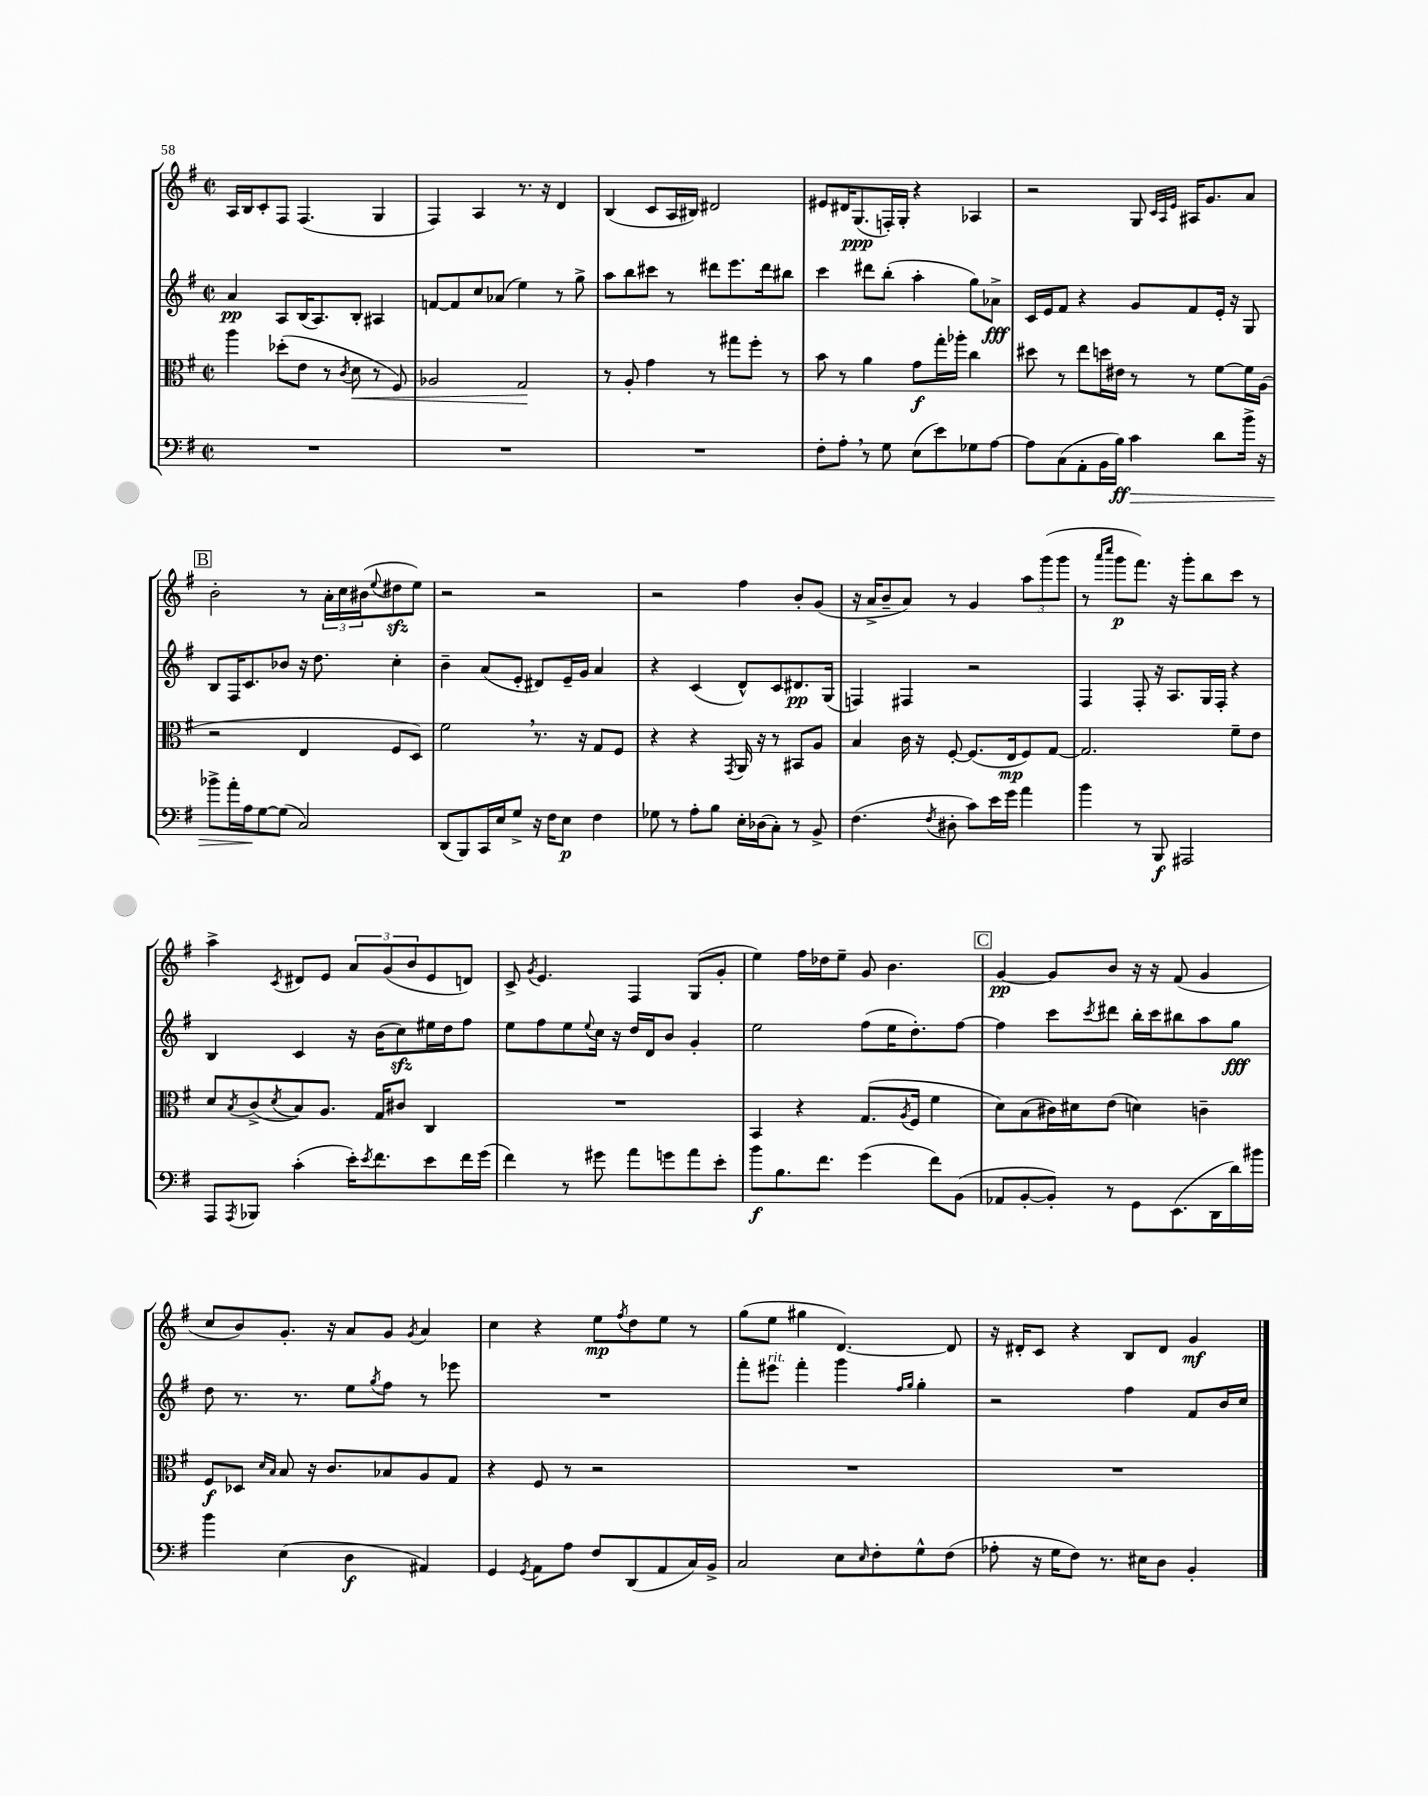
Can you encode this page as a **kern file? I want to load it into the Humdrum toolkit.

**kern	**dynam	**kern	**dynam	**kern	**dynam	**kern	**dynam
*part4	*part4	*part3	*part3	*part2	*part2	*part1	*part1
*staff4	*staff4	*staff3	*staff3	*staff2	*staff2	*staff1	*staff1
*clefF4	*	*clefC3	*	*clefG2	*	*clefG2	*
*k[f#]	*	*k[f#]	*	*k[f#]	*	*k[f#]	*
*M2/2	*	*M2/2	*	*M2/2	*	*M2/2	*
*met(c|)	*	*met(c|)	*	*met(c|)	*	*met(c|)	*
=8	=8	=8	=8	=8	=8	=8	=8
1r	.	4aa\	.	4a/	pp	16A/LL	.
.	.	.	.	.	.	16B/J	.
.	.	.	.	.	.	8c'/	.
.	.	(8dd-X'\L	.	8A/L	.	8F#/J	.
.	.	8e\J	.	(16B/K	.	(4.F#/	.
.	.	.	.	8.A/)	.	.	.
.	.	8r	.	.	.	.	.
.	.	8qc/	.	.	.	.	.
!	!	!	!LO:HP:b	!	!	!	!
.	.	8d\	<	8B'/J	.	.	.
.	.	8r	.	4A#X/	.	4G/	.
.	.	8F#/)	.	.	.	.	.
=9	=9	=9	=9	=9	=9	=9	=9
1r	.	2A-X/	.	[8fn/L	.	4F#/)	.
.	.	.	.	8f/]	.	.	.
.	.	.	.	8cc/	.	4A/	.
.	.	.	.	(8a-X/J	.	.	.
.	.	2G/	.	4ee\)	.	8.r	.
.	.	.	.	.	.	16r	.
.	.	.	.	8r	.	4d/	.
.	.	.	.	8gg^\	.	.	.
.	.	.	[	.	.	.	.
=10	=10	=10	=10	=10	=10	=10	=10
1r	.	8r	.	8aa\L	.	(4B/	.
.	.	8A'/	.	8bb\	.	.	.
.	.	4g\	.	8ccc#X\J	.	8c/L	.
.	.	.	.	8r	.	16A/L	.
.	.	.	.	.	.	16B#X/JJ)	.
.	.	8r	.	8ddd#X\L	.	2d#X/	.
.	.	8gg#X\L	.	8.eee\	.	.	.
.	.	8ff#'\J	.	.	.	.	.
.	.	.	.	16ddd#\k	.	.	.
.	.	8r	.	8bb#X\J	.	.	.
=11	=11	=11	=11	=11	=11	=11	=11
8F#'\L	.	8b\	.	4ccc\	.	8e#X/L	.
8A',\J	.	8r	.	.	.	16d#X/K	.
.	.	.	.	.	.	(8.G/	ppp
8r	.	4a\	.	8ddd#X\L	.	.	.
8G\	.	.	.	(8bb'\J	.	16Fn'/L)	.
.	.	.	.	.	.	16G'/JJ	.
(8E\L	.	8g\L	f	4aa'\	.	4r	.
8e\)	.	16gg'\L	.	.	.	.	.
.	.	16aa-X'\JJ	.	.	.	.	.
8G-X\	.	4cc\	.	8gg\L)	.	4A-X/	.
[8A\J	.	.	.	8a-X^\J	fff	.	.
=12	=12	=12	=12	=12	=12	=12	=12
8A\L]	.	8dd#X\	.	16c/LL	.	2r	.
.	.	.	.	16e/J	.	.	.
(8C\	.	8r	.	8f#/J	.	.	.
8AA'\	.	8ee\L	.	4r	.	.	.
16BB\L	.	16ddn\L	.	.	.	.	.
16B\JJ)	ff	16e#X\JJ	.	.	.	.	.
!	!LO:HP:b	!	!	!	!	!	!
4c\	>	8r	.	8g/L	.	8G/	.
.	.	.	.	.	.	32qqc/LLL	.
.	.	.	.	.	.	32qqA/	.
.	.	.	.	.	.	32qqe/JJJ	.
.	.	8r	.	8f#/	.	16A#X/KL	.
.	.	.	.	.	.	8.g/	.
8d\L	.	[8f#\L	.	16e'/Jk	.	.	.
.	.	.	.	16r	.	.	.
16b^\Jk	.	16f#\L]	.	8G/	.	8a/J	.
16r	.	(16A\JJ	.	.	.	.	.
!!LO:LB:g=z
!!LO:REH:place=s1:t=B
=13	=13	=13	=13	=13	=13	=13	=13
8b-X^\L	.	2r	.	8B/L	.	2b'\	.
16a'\L	.	.	.	16F#/K	.	.	.
16A\J	.	.	.	8.c/	.	.	.
[8G\	]	.	.	.	.	.	.
(8G\J]	.	.	.	8b-X/J	.	.	.
2C/)	.	4E/	.	16r	.	8r	.
.	.	.	.	8.dd\	.	.	.
.	.	.	.	.	.	24a'\LL	.
.	.	.	.	.	.	24cc\	.
.	.	.	.	.	.	(24b#X\J	.
.	.	.	.	.	.	8qqee/	.
.	.	8F#/L	.	4cc'\	.	8dd#Xzz\	.
.	.	8D/J)	.	.	.	8ee\J)	.
=14	=14	=14	=14	=14	=14	=14	=14
(8DD/L	.	2f#,\	.	4b~\	.	2r	.
8BBB/)	.	.	.	.	.	.	.
16CC/L	.	.	.	(8a/L	.	.	.
16E/J	.	.	.	.	.	.	.
8G^/J	.	.	.	8e'/J	.	.	.
16r	.	8.r	.	8d#X/L)	.	2r	.
16F#\KL	.	.	.	.	.	.	.
8E\J	p	.	.	16e~/L	.	.	.
.	.	16r	.	16g/JJ	.	.	.
4F#\	.	8G/L	.	4a/	.	.	.
.	.	8F#/J	.	.	.	.	.
=15	=15	=15	=15	=15	=15	=15	=15
8G-X\	.	4r	.	4r	.	2r	.
8r	.	.	.	.	.	.	.
8A'\L	.	4r	.	(4c/	.	.	.
8B\J	.	.	.	.	.	.	.
.	.	8qGG/	.	.	.	.	.
16E'\LL	.	16AA/	.	8d^^/L)	.	4ff#\	.
(16D-X\J	.	16r	.	.	.	.	.
8C'\J)	.	8r	.	8c/	.	.	.
8r	.	8BB#X/L	.	8.d#X/	pp	8b'/L	.
8BB^/	.	8A/J	.	.	.	(8g/J	.
.	.	.	.	(16G/Jk	.	.	.
=16	=16	=16	=16	=16	=16	=16	=16
(4.F#\	.	4B/	.	4Fn/)	.	16r	.
.	.	.	.	.	.	16a^/KL	.
.	.	.	.	.	.	8b~/	.
.	.	16c\	.	4F#X/	.	8a/J)	.
.	.	16r	.	.	.	.	.
8qF#/	.	.	.	.	.	.	.
8D#X'\	.	[8F#'/	.	.	.	8r	.
8c\L)	.	(8.F#/L]	.	2r	.	4g/	.
16e\L	.	.	.	.	.	.	.
16g\JJ	.	16E/k	mp	.	.	.	.
4a\	.	8F#/)	.	.	.	12aa\L	.
.	.	.	.	.	.	(12ggg\	.
.	.	[8G/J	.	.	.	.	.
.	.	.	.	.	.	12ggg\J	.
=17	=17	=17	=17	=17	=17	=17	=17
4b\	.	2.G/]	.	4F#/	.	8r	.
.	.	.	.	.	.	16qqaaa/LL	.
.	.	.	.	.	.	16qqcccc/JJ	.
.	.	.	.	.	.	8ggg\L	p
8r	.	.	.	8F#'/	.	8.fff#\J)	.
8BBB/	f	.	.	16r	.	.	.
.	.	.	.	8.A/L	.	16r	.
2AAA#X/	.	.	.	.	.	8ggg'\L	.
.	.	.	.	16G/L	.	8bb\	.
.	.	.	.	16F#'/JJ	.	.	.
.	.	8f#~\L	.	4r	.	8ccc\J	.
.	.	8e\J	.	.	.	8r	.
!!LO:LB:g=z
=18	=18	=18	=18	=18	=18	=18	=18
8AAA/L	.	8d/L	.	4B/	.	4aa^\	.
8qAAA/	.	8qB/	.	.	.	.	.
8BBB-X/J	.	(8c^/	.	.	.	.	.
.	.	8qd/	.	.	.	8qc/	.
(4c'\	.	8B/)	.	4c/	.	8d#X/L	.
.	.	8.A/J	.	.	.	8e/J	.
16e'\KL)	.	.	.	16r	.	12a/L	.
8qe/	.	.	.	.	.	.	.
8.f#\	.	16G/KL	.	(16b\KL	.	.	.
.	.	.	.	.	.	(12g/	.
.	.	8c#X/J	.	8cczz\)	.	.	.
.	.	.	.	.	.	12b/	.
8e\	.	4C/	.	16ee#X\L	.	8e/	.
.	.	.	.	16dd\J	.	.	.
16f#\L	.	.	.	8ff#\J	.	8dn/J)	.
(16g\JJ	.	.	.	.	.	.	.
=19	=19	=19	=19	=19	=19	=19	=19
4f#\)	.	1r	.	8ee\L	.	8c^/	.
.	.	.	.	.	.	8qg/	.
.	.	.	.	8ff#\	.	4.e/	.
8r	.	.	.	8ee\	.	.	.
.	.	.	.	8qqee/	.	.	.
8g#X\	.	.	.	16cc\Jk	.	.	.
.	.	.	.	16r	.	.	.
8a\L	.	.	.	16dd/LL	.	4F#/	.
.	.	.	.	16d/J	.	.	.
8gn\	.	.	.	8b/J	.	.	.
8a\	.	.	.	4g'/	.	(8G/L	.
8e'\J	.	.	.	.	.	8g'/J	.
=20	=20	=20	=20	=20	=20	=20	=20
8b\L	f	4BB/	.	2ee\	.	4ee\)	.
8.B\	.	.	.	.	.	.	.
.	.	4r	.	.	.	16ff#\LL	.
8.f#\J	.	.	.	.	.	16dd-X\J	.
.	.	.	.	.	.	8ee~\J	.
(4g\	.	(8.G/L	.	(8ff#\L	.	8g/	.
.	.	.	.	16ee\K	.	4.b\	.
.	.	8qA/	.	.	.	.	.
.	.	16F#/Jk	.	8.dd'\)	.	.	.
8f#\L)	.	4f#\	.	.	.	.	.
(8BB\J	.	.	.	[8ff#\J	.	.	.
!!LO:REH:place=s1:t=C
=21	=21	=21	=21	=21	=21	=21	=21
8AA-X/L	.	8d\L)	.	4ff#\]	.	[4g/	pp
[8BB'/	.	(8B\	.	.	.	.	.
8BB'/J])	.	16c#X\L)	.	8ccc\L	.	8g/L]	.
.	.	16d#X\J	.	.	.	.	.
.	.	.	.	8qccc/	.	.	.
8r	.	(8e\J	.	8ddd#X\J	.	8b/J	.
8GG\L	.	4dn\)	.	16bb'\LL	.	16r	.
.	.	.	.	16ccc\J	.	16r	.
(8.EE\	.	.	.	8bb#X\	.	(8f#/	.
.	.	4cn~\	.	8aa\	.	4g/	.
16DD\L	.	.	.	.	.	.	.
16d\)	.	.	.	8gg\J	fff	.	.
16b#X\JJ	.	.	.	.	.	.	.
!!LO:LB:g=z
=22	=22	=22	=22	=22	=22	=22	=22
4b\	.	8F#/L	f	8dd\	.	8cc/L	.
.	.	8D-X/J	.	8.r	.	8b/)	.
.	.	16qqd/LL	.	.	.	.	.
.	.	16qqB/JJ	.	.	.	.	.
(4E\	.	8B/	.	.	.	8.g'/J	.
.	.	.	.	8.r	.	.	.
.	.	16r	.	.	.	.	.
.	.	8.c/L	.	.	.	16r	.
4D\	f	.	.	8ee\L	.	8a/L	.
.	.	.	.	8qgg/	.	.	.
.	.	8B-X/	.	8ff#\J	.	8g/J	.
.	.	.	.	.	.	8qg/	.
4AA#X/)	.	8A/	.	8r	.	4a/	.
.	.	8G/J	.	8eee-X\	.	.	.
=23	=23	=23	=23	=23	=23	=23	=23
4GG/	.	4r	.	1r	.	4cc\	.
8qGG/	.	.	.	.	.	.	.
8AA\L	.	8F#/	.	.	.	4r	.
8A\J	.	8r	.	.	.	.	.
8F#/L	.	2r	.	.	.	8ee\L	mp
.	.	.	.	.	.	8qff#/	.
(8DD/	.	.	.	.	.	8dd\	.
8AA/	.	.	.	.	.	8ee\J	.
16C/L)	.	.	.	.	.	8r	.
16BB^/JJ	.	.	.	.	.	.	.
=24	=24	=24	=24	=24	=24	=24	=24
2C/	.	1r	.	8fff#'\L	.	(8gg\L	.
!	!	!	!	!LO:TX:a:i:t=rit.	!	!	!
.	.	.	.	8eee#X\J	.	8ee\J	.
.	.	.	.	4fff#'\	.	4gg#X\	.
8E\L	.	.	.	4ggg\	.	[4.d/)	.
16qqE/	.	.	.	.	.	.	.
8F#'\	.	.	.	.	.	.	.
.	.	.	.	16qqff#/LL	.	.	.
.	.	.	.	16qqgg/JJ	.	.	.
8G^^\	.	.	.	4gg'\	.	.	.
(8F#\J	.	.	.	.	.	8d/]	.
=25	=25	=25	=25	=25	=25	=25	=25
8A-X'\	.	1r	.	2r	.	16r	.
.	.	.	.	.	.	16d#X'/KL	.
16r	.	.	.	.	.	8c/J	.
16G\KL	.	.	.	.	.	.	.
8F#\J)	.	.	.	.	.	4r	.
8.r	.	.	.	.	.	.	.
.	.	.	.	4ff#\	.	8B/L	.
16E#X\KL	.	.	.	.	.	.	.
8D\J	.	.	.	.	.	8d#/J	.
4BB'/	.	.	.	8f#/L	.	4g/	mf
.	.	.	.	16b/L	.	.	.
.	.	.	.	16cc/JJ	.	.	.
==	==	==	==	==	==	==	==
*-	*-	*-	*-	*-	*-	*-	*-
